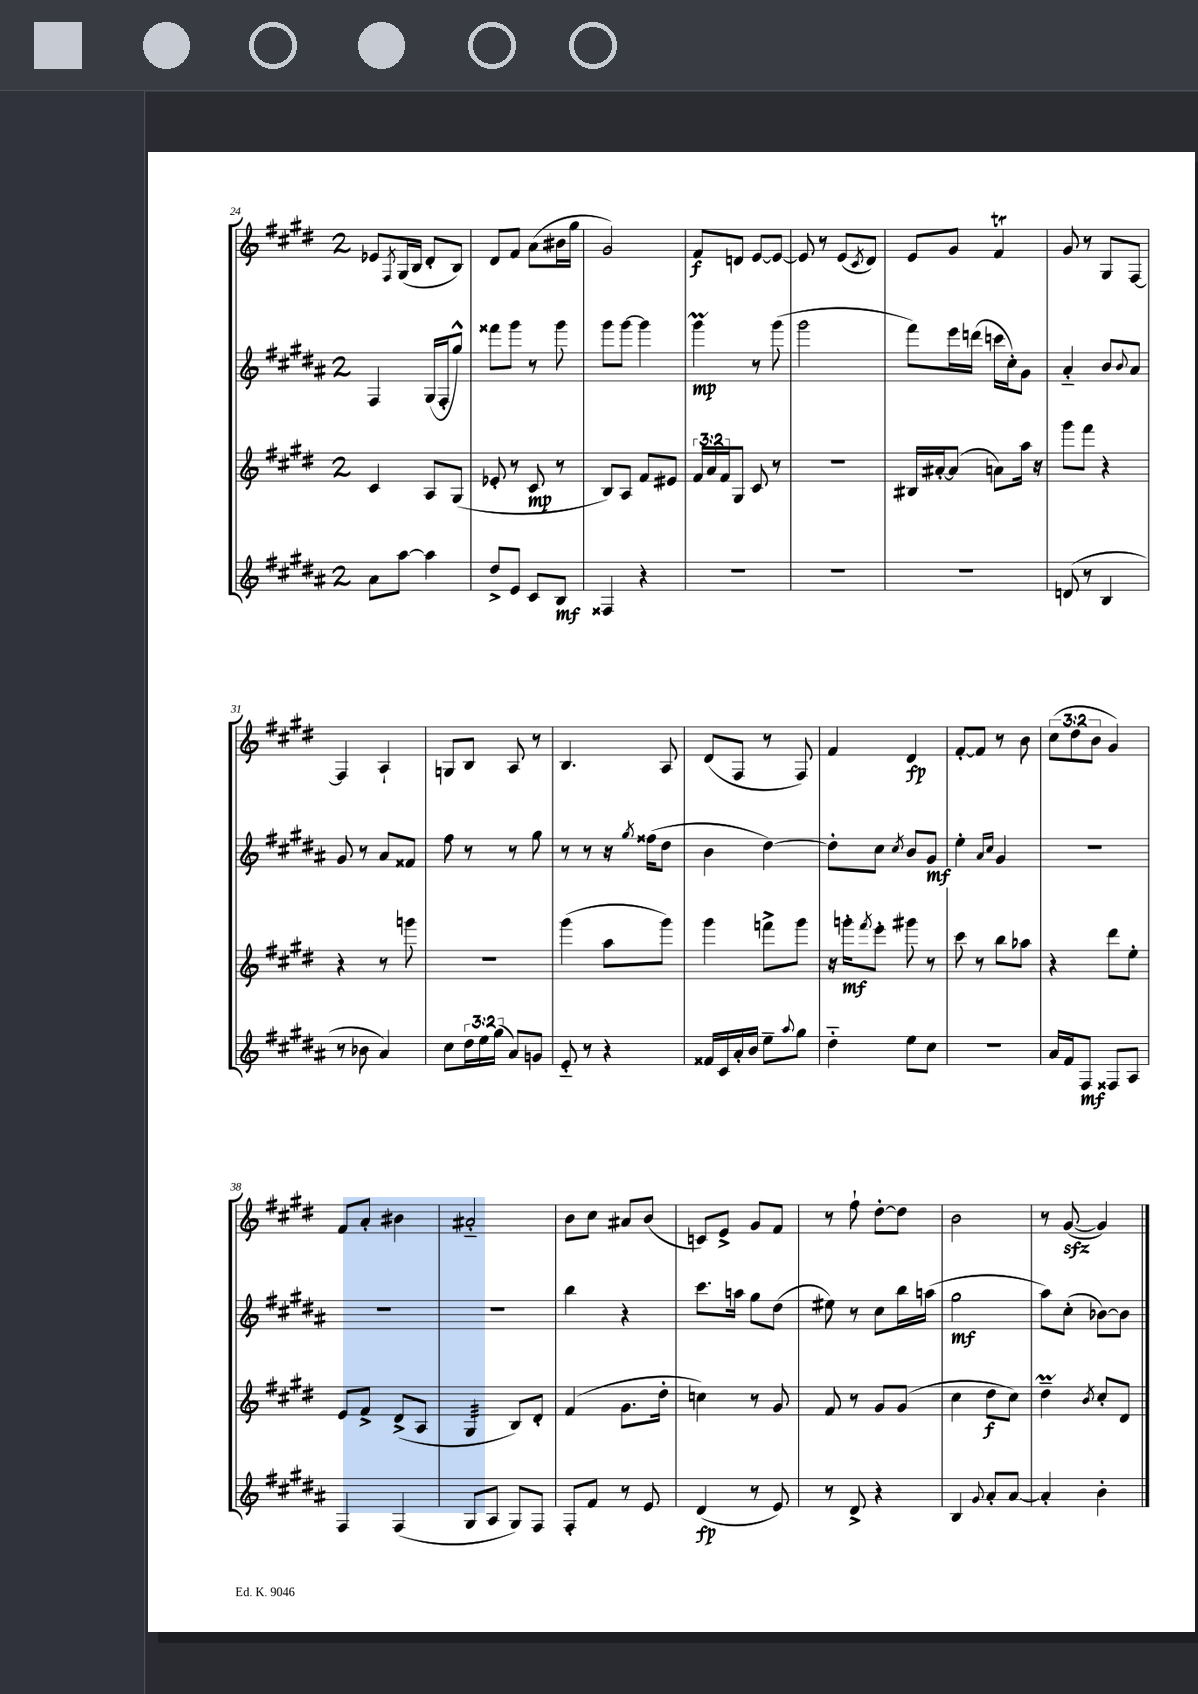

**kern	**dynam	**kern	**dynam	**kern	**dynam	**kern	**dynam
*part4	*part4	*part3	*part3	*part2	*part2	*part1	*part1
*staff4	*staff4	*staff3	*staff3	*staff2	*staff2	*staff1	*staff1
*clefG2	*	*clefG2	*	*clefG2	*	*clefG2	*
*k[f#c#g#d#a#]	*	*k[f#c#g#d#]	*	*k[f#c#g#d#a#]	*	*k[f#c#g#d#]	*
*M2/4	*	*M2/4	*	*M2/4	*	*M2/4	*
=24	=24	=24	=24	=24	=24	=24	=24
8a#\L	.	4c#/	.	4F#/	.	8e-X/L	.
.	.	.	.	.	.	8qF#/	.
[8aa#\J	.	.	.	.	.	(16G#/L	.
.	.	.	.	.	.	16B/JJ	.
4aa#\]	.	8A/L	.	(16G#/LL	.	8d#'/L	.
.	.	.	.	16F#'/J	.	.	.
.	.	(8G#/J	.	8gg#^^/J)	.	8B/J)	.
=25	=25	=25	=25	=25	=25	=25	=25
8dd#^/L	.	8e-X'/	.	8fff##X\L	.	8d#/L	.
8e/J	.	8r	.	8ggg#\J	.	8f#/J	.
8c#/L	.	8c#/	mp	8r	.	(8a\L	.
8B/J	mf	8r	.	8ggg#\	.	16b#X\L	.
.	.	.	.	.	.	16gg#\JJ	.
=26	=26	=26	=26	=26	=26	=26	=26
4F##X/	.	8B/L)	.	8ggg#\L	.	2g#/)	.
.	.	8A/J	.	[8ggg#\J	.	.	.
4r	.	8f#/L	.	4ggg#\]	.	.	.
.	.	8e#X/J	.	.	.	.	.
=27	=27	=27	=27	=27	=27	=27	=27
2r	.	24f#/LL	.	4ggg#M\	mp	8f#/L	f
.	.	24a/	.	.	.	.	.
.	.	24f#/J	.	.	.	.	.
.	.	8G#/J	.	.	.	8dn/J	.
.	.	8c#/	.	8r	.	[8e/L	.
.	.	8r	.	(8ggg#\	.	8e/J_	.
=28	=28	=28	=28	=28	=28	=28	=28
2r	.	2r	.	2ggg#\	.	8e/]	.
.	.	.	.	.	.	8r	.
.	.	.	.	.	.	(8e/L	.
.	.	.	.	.	.	8qc#/	.
.	.	.	.	.	.	8d#/J)	.
=29	=29	=29	=29	=29	=29	=29	=29
2r	.	16B#X/LL	.	8fff#\L)	.	8e/L	.
.	.	[16a#X'/J	.	.	.	.	.
.	.	(8a#/J]	.	16eee\L	.	8g#/J	.
.	.	.	.	(16dddn\JJ	.	.	.
.	.	8an\L)	.	16cccn\LL	.	4f#T/	.
.	.	.	.	16cc#'\J)	.	.	.
.	.	16aa\Jk	.	8g#\J	.	.	.
.	.	16r	.	.	.	.	.
=30	=30	=30	=30	=30	=30	=30	=30
(8dn/	.	8ggg#\L	.	4a#/	.	8g#/	.
8r	.	8fff#\J	.	.	.	8r	.
4B/	.	4r	.	8b/L	.	8G#/L	.
.	.	.	.	8qqb/	.	.	.
.	.	.	.	8a#/J	.	[8F#/J	.
!!LO:LB:g=z
=31	=31	=31	=31	=31	=31	=31	=31
8r	.	4r	.	8g#/	.	4F#/]	.
8b-X\	.	.	.	8r	.	.	.
4a#/)	.	8r	.	8a#/L	.	4A`/	.
.	.	8gggn\	.	8f##X/J	.	.	.
=32	=32	=32	=32	=32	=32	=32	=32
8cc#\L	.	2r	.	8ff#\	.	8Gn/L	.
24dd#\L	.	.	.	8r	.	8B/J	.
24ee\	.	.	.	.	.	.	.
(24gg#\JJ	.	.	.	.	.	.	.
8a#/L)	.	.	.	8r	.	8A/	.
8gn/J	.	.	.	8gg#\	.	8r	.
=33	=33	=33	=33	=33	=33	=33	=33
8e/	.	(4ggg#\	.	8r	.	4.B/	.
8r	.	.	.	8r	.	.	.
4r	.	8aa\L	.	16r	.	.	.
.	.	.	.	8qgg#/	.	.	.
.	.	.	.	(16ff##X\KL	.	.	.
.	.	8ggg#\J)	.	8dd#\J	.	8A/	.
=34	=34	=34	=34	=34	=34	=34	=34
16f##X/LL	.	4ggg#\	.	4b\	.	(8d#/L	.
16c#/	.	.	.	.	.	.	.
16a#'/	.	.	.	.	.	8F#/J	.
16b/JJ	.	.	.	.	.	.	.
8ee~\L	.	8fffn^\L	.	[4dd#\)	.	8r	.
8qqaa#/	.	.	.	.	.	.	.
8gg#\J	.	8ggg#\J	.	.	.	8F#/)	.
=35	=35	=35	=35	=35	=35	=35	=35
4dd#\	.	16r	.	8dd#'\L]	.	4f#/	.
.	.	16gggn'\KL	mf	.	.	.	.
.	.	8qfff#/	.	.	.	.	.
.	.	8eee'\J	.	8cc#\J	.	.	.
.	.	.	.	8qcc#/	.	.	.
8ee\L	.	8ggg#X\	.	8b/L	.	4d#/	fp
8cc#\J	.	8r	.	8g#/J	mf	.	.
=36	=36	=36	=36	=36	=36	=36	=36
2r	.	8ccc#\	.	4ee'\	.	[8f#'/L	.
.	.	8r	.	.	.	8f#/J]	.
.	.	.	.	16qqa#/LL	.	.	.
.	.	.	.	16qqcc#/JJ	.	.	.
.	.	8bb\L	.	4g#/	.	8r	.
.	.	8aa-X\J	.	.	.	8b\	.
=37	=37	=37	=37	=37	=37	=37	=37
16a#/LL	.	4r	.	2r	.	(12cc#\L	.
16f#/J	.	.	.	.	.	.	.
.	.	.	.	.	.	12dd#\	.
8F#/J	mf	.	.	.	.	.	.
.	.	.	.	.	.	12b\J	.
8F##X/L	.	8ddd#\L	.	.	.	4g#/)	.
8A#/J	.	8ee'\J	.	.	.	.	.
!!LO:LB:g=z
=38	=38	=38	=38	=38	=38	=38	=38
4F#/	.	8e/L	.	2r	.	8f#/L	.
.	.	8f#^/J	.	.	.	8a'/J	.
(4F#/	.	(8d#^/L	.	.	.	4b#X\	.
.	.	8A/J	.	.	.	.	.
=39	=39	=39	=39	=39	=39	=39	=39
*	*	*tremolo	*	*	*	*	*
8G#/L	.	32G#/LLL	.	2r	.	2a#X/	.
.	.	32G#/	.	.	.	.	.
.	.	32G#/	.	.	.	.	.
.	.	32G#/	.	.	.	.	.
8A#/J	.	32G#/	.	.	.	.	.
.	.	32G#/	.	.	.	.	.
.	.	32G#/	.	.	.	.	.
.	.	32G#/JJJ	.	.	.	.	.
*	*	*Xtremolo	*	*	*	*	*
8G#/L)	.	8B/L)	.	.	.	.	.
8F#/J	.	8d#'/J	.	.	.	.	.
=40	=40	=40	=40	=40	=40	=40	=40
8F#'/L	.	(4f#/	.	4bb\	.	8b\L	.
8f#/J	.	.	.	.	.	8cc#\J	.
8r	.	8.g#\L	.	4r	.	8a#X/L	.
8e/	.	.	.	.	.	(8b/J	.
.	.	16dd#'\Jk	.	.	.	.	.
=41	=41	=41	=41	=41	=41	=41	=41
(4d#/	fp	4ccn\)	.	8.ccc#\L	.	8cn/L)	.
.	.	.	.	.	.	8e^/J	.
.	.	.	.	16aan\Jk	.	.	.
8r	.	8r	.	8gg#\L	.	8g#/L	.
8e/)	.	8g#/	.	(8dd#\J	.	8f#/J	.
=42	=42	=42	=42	=42	=42	=42	=42
8r	.	8f#/	.	8ee#X\)	.	8r	.
8d#^/	.	8r	.	8r	.	8ff#`\	.
4r	.	8g#/L	.	8cc#\L	.	[8dd#'\L	.
.	.	(8g#/J	.	16bb\L	.	8dd#\J]	.
.	.	.	.	(16aan\JJ	.	.	.
=43	=43	=43	=43	=43	=43	=43	=43
4B/	.	4cc#\	.	2gg#\	mf	2b\	.
8qqg#/	.	.	.	.	.	.	.
8a#'/L	.	8dd#\L	f	.	.	.	.
[8a#/J	.	8cc#\J)	.	.	.	.	.
=44	=44	=44	=44	=44	=44	=44	=44
4a#'/]	.	4dd#m~\	.	8aa#\L)	.	8r	.
.	.	.	.	(8cc#'\J	.	([8g#zz/	.
.	.	8qb/	.	.	.	.	.
4b'\	.	8cc#'/L	.	[8b-X\L)	.	4g#/])	.
.	.	8d#/J	.	8b-\J]	.	.	.
==	==	==	==	==	==	==	==
*-	*-	*-	*-	*-	*-	*-	*-
